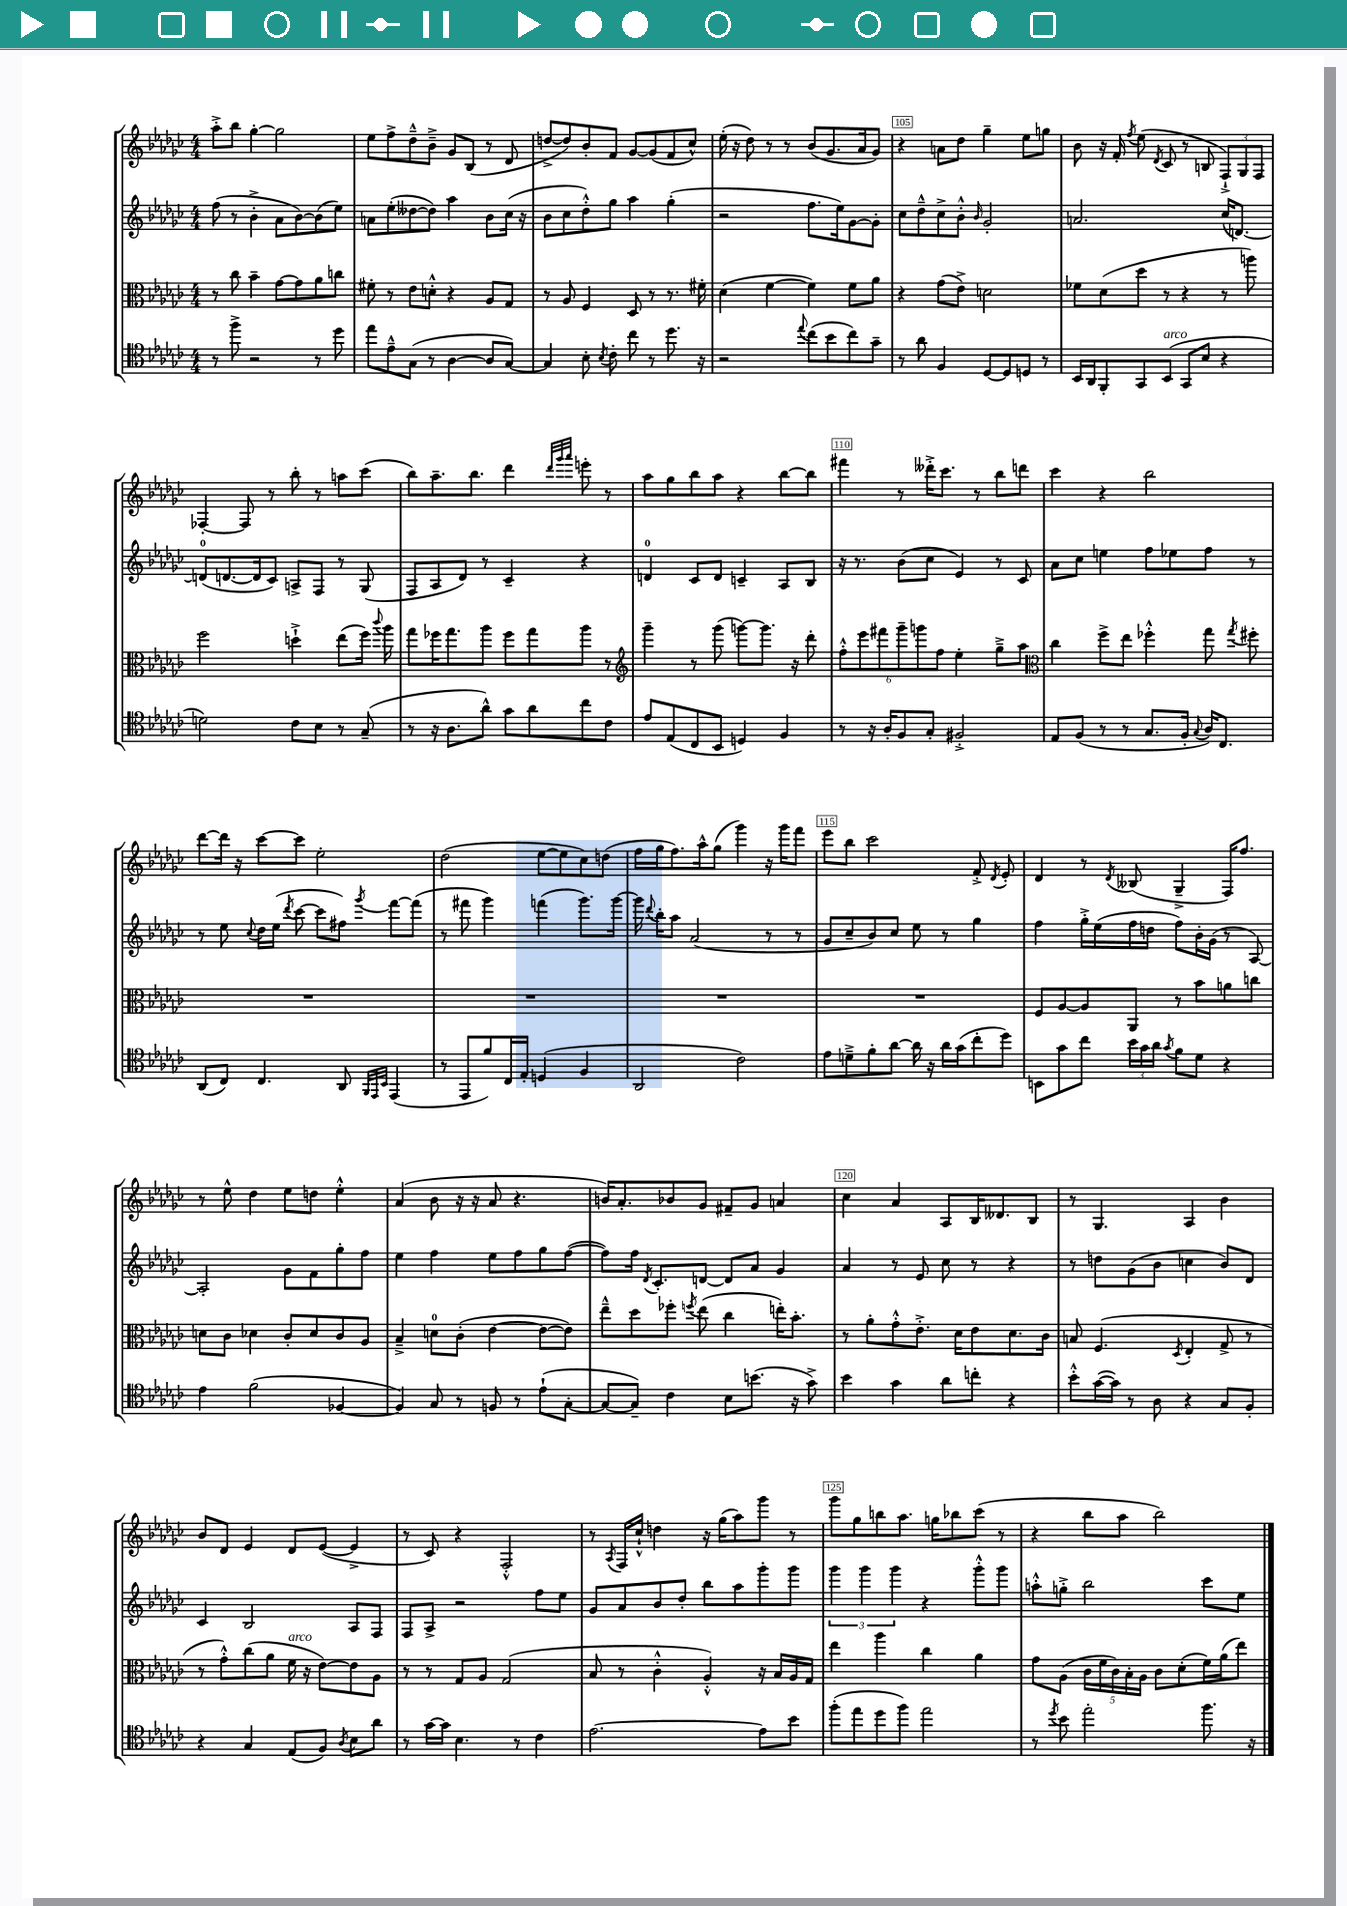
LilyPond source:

<<
\new StaffGroup <<
\new Staff = "s0" {
    \clef treble \key ges \major \numericTimeSignature \time 4/4
    \autoBeamOff aes''8[-.-> bes''8] ges''4~-. ges''2 |
    ees''8[ f''8-> des''8---^ bes'8]---> ges'8[ bes8]( r8 des'8 |
    d''8[~-> d''8) bes'8-. f'8] ges'8[~ ges'8( f'8 ces''8]-^) |
    ees''16-.( r16 des''8) r8 r8 bes'8[( ges'8. aes'16 ges'8]) |
    r4 a'8[ des''8] ges''4-- ees''8[ g''8] |
    bes'8 r16 f'16-. \acciaccatura { f''8 } ees''8( \acciaccatura { des'8 } ces'8 r8 b8 \tuplet 3/2 { f8[-!->) ges8 f8] } |
    fes4~-. fes8 r8 bes''8-. r8 a''8[ ces'''8]( |
    bes''8[) aes''8.-- bes''8.] des'''4 \grace { des'''32[ ges'''32 aes'''32] } e'''8-. r8 |
    aes''8[ ges''8 bes''8 aes''8] r4 bes''8[~ bes''8] |
    fis'''4 r8 deses'''16[-.-> ces'''8.] r8 bes''8[ d'''8] |
    ces'''4 r4 bes''2 |
    des'''8[~ des'''16] r16 ces'''8[~ ces'''8] ees''2-. |
    des''2( ees''8[~ ees''8 ces''8) d''8]( |
    f''16[ ges''16 f''8.) aes''16-^ ges''8]( ges'''4) r16 ges'''16[ f'''8] |
    ees'''8[ bes''8] ces'''2 f'8-.-> \acciaccatura { des'8 } ees'8-. |
    des'4 r8 \acciaccatura { des'8 } beses8( ges4---> f16[) f''8.] |
    r8 ees''8-^ des''4 ees''8[ d''8] ees''4-.-^ |
    aes'4( bes'8 r16 r16 aes'8 r4. |
    b'16[) aes'8.-. bes'8 ges'8] fis'8[-- ges'8] a'4 |
    ces''4 aes'4 aes8[ bes16 deses'8. bes8] |
    r8 ges4. aes4 bes'4 |
    bes'8[ des'8] ees'4 des'8[ ees'8]~( ees'4-> |
    r8 ces'8) r4 f2-.-^ |
    r8 \acciaccatura { aes8 } f16[ ces''16]-!-^ d''4 r16 ges''16[( aes''8) ges'''8] r8 |
    ges'''8[ ges''8 b''8 aes''8.] g''16[ bes''8 ces'''8]( r8 |
    r4 bes''8[ aes''8] bes''2) \bar "|." |
}
\new Staff = "s1" {
    \clef treble \key ges \major \numericTimeSignature \time 4/4
    \autoBeamOff f''8( r8 bes'4-.-> aes'8[ bes'8~) bes'8( ees''8]) |
    a'8[ ees''8-.( deses''8~ deses''8]) aes''4 bes'8[ ces''16]( r16 |
    bes'8[ ces''8 des''8-.-^) ges''8] aes''4 ges''4-.( |
    r2 f''8.[ ees''16) ges'8~ ges'8]-. |
    ces''8[ des''8---^ ces''8-> bes'8]-.-^ \grace { bes'16 } ges'2-. |
    a'2. ces''16[( d'8.]~) |
    d'8[-0( d'8.~ d'16 ces'8]) a8[-> f8] r8 ges8( |
    f8[ aes8 des'8]) r8 ces'4-- r4 |
    d'4-0 ces'8[ d'8] c'4-- aes8[ bes8] |
    r16 r8. bes'8[( ces''8] ees'4) r8 ces'8 |
    aes'8[ ces''8] e''4 f''8[ ees''8 f''8] r8 |
    r8 ees''8 \appoggiatura { ces''8 } des''16[ ees''16]( \acciaccatura { des'''8 } ces'''8~ ces'''8[ fis''8]) \acciaccatura { ges'''8 } f'''8[~ f'''8]( |
    r8 fis'''8 ges'''4) f'''4( ges'''8.[) ges'''16]~ |
    ges'''16 \appoggiatura { des'''8 } bes''16[-. aes''8] aes'2( r8 r8 |
    ges'8[ ces''8-- bes'8) ces''8] ees''8 r8 ges''4 |
    f''4 ges''16[-.-> ees''16( f''16 d''16] f''8[) bes'16-. ges'16]( r8 aes8~) |
    aes2-. ges'8[ f'8 ges''8-. f''8] |
    ees''4 f''4 ees''8[ f''8 ges''8 f''8]~( |
    f''8[) f''16] \acciaccatura { des'8 } ces'8.[-. d'8]~ d'8[ aes'8] ges'4 |
    aes'4 r8 ees'8 ces''8 r8 r4 |
    r8 d''8[ ges'8( bes'8] c''4 bes'8[) des'8] |
    ces'4 bes2 aes8[ f8] |
    f8[ aes8]-> r2 f''8[ ees''8] |
    ges'8[ aes'8 bes'8 des''8]-. bes''8[ aes''8 ges'''8-. ges'''8] |
    \tuplet 3/2 { ges'''4 ges'''4 ges'''4 } r4 ges'''8[-.-^ ges'''8] |
    a''8[-.-^ g''8]-.-> bes''2 ces'''8[ ees''8] \bar "|." |
}
\new Staff = "s2" {
    \clef alto \key ges \major \numericTimeSignature \time 4/4
    \autoBeamOff r8 ces''8 bes'4-- ges'8[~ ges'8 aes'8 c''8] |
    fis'8-. r8 ees'8[ d'8]-.-^ r4 aes8[ ges8] |
    r8 aes8 f4 des8 r8 r8. fis'16-. |
    des'4( f'4~ f'4) f'8[ aes'8] |
    r4 ges'8[( ees'8]->) d'2 |
    fes'8[ des'8( des''8] r8 r4 r8 a''8) |
    f''2 d''4-!-> ees''8[( f''16]) \appoggiatura { ces'''8 } aes''16 |
    ges''8[ fes''16 ges''8. aes''8] fes''8[ ges''8 aes''8] r8 |
    \clef treble ges'''4-- r8 ges'''8( g'''8[~) g'''8.] r16 des'''8-. |
    \tuplet 6/4 { f''8[-.-^ ees'''8 fis'''8 ges'''8-- g'''8 f''8] } ees''4-. ges''8[---> aes''8] |
    \clef alto ces''4 f''8[-> ees''8] fes''4-.-^ ges''8 \acciaccatura { ges''8 } fis''8-. |
    R1 |
    R1 |
    R1 |
    R1 |
    f8[ aes8~ aes8 aes,8] r8 bes'8[ a'8 c''8] |
    d'8[ ces'8] des'4 ces'8[-. des'8 ces'8 aes8] |
    bes4---> d'8[-0 ces'8]-.( ees'4~ ees'8[~ ees'8]) |
    ees''8[---^ des''8 fes''8]-. \acciaccatura { f''8 } ees''8( ces''4 e''16[-.) bes'8.]-. |
    r8 aes'8[-. ges'8-.-^ ees'8.]-.-> des'16[ ees'8 des'8. ces'16] |
    b8 f4.( \acciaccatura { des8 } ees4-. ges8-> r8 |
    r8 ges'8[-.-^) ces''8( aes'8] f'16^\markup { \italic "arco" } r16 ees'8[~) ees'8 aes8] |
    r8 r8 ges8[ aes8] ges2( |
    bes8 r8 ces'4-.-^ aes4-.-^) r16 bes16[ aes16 ges16] |
    ees''4 aes''4 ces''4 aes'4 |
    ges'8[ aes8]( \tuplet 5/4 { ces'16[ f'16 ces'16) bes16-. aes16] } ces'8[ des'8-.( f'16) aes'16( ees''8]) \bar "|." |
}
\new Staff = "s3" {
    \clef tenor \key ges \major \numericTimeSignature \time 4/4
    \autoBeamOff r8 f''8-> r2 r8 des''8 |
    ees''8[ ees'8---^ ges8]( r8 aes4~ aes8[ ges8]~) |
    ges4 bes8-. \acciaccatura { bes8 } ces'8-. ces''8 r8 des''8. r16 |
    r2 \appoggiatura { ees''8 } ces''8[( bes'8 ces''8) ges'8]-- |
    r8 aes'8 f4 des8[~ des8 d8] r8 |
    bes,16[ aes,16 f,8-. ges,8 bes,8]^\markup { \italic "arco" }( ges,8[ bes8] r4 |
    d'2) ces'8[ bes8] r8 ges8--( |
    r8 r16 aes8.[ aes'8]-^) ges'8[ aes'8 ces''8 ces'8] |
    ees'8[ ees8( ces8 bes,8] d4) f4 |
    r8 r16 aes16[-. f8 ges8]-. fis2-.-> |
    ees8[ f8]( r8 r8 ges8.[ f16]-. \appoggiatura { ges8 } aes16[) ces8.] |
    aes,8[( ces8]) ces4. aes,8 \grace { f,32[ ees,32 bes,32] } ees,4( |
    r8 ees,8[ f'8) ces16 ees16]-. d4( f4 |
    aes,2 ces'2) |
    ees'8[ d'8---> f'8-. aes'8]~ aes'16 r16 aes'16[ ges'16( ces''8-. des''8]) |
    b,8[ ges'8 ces''8] \tuplet 3/2 { bes'16[ ges'16 aes'16] } \acciaccatura { ges'8 } f'8[ des'8] r4 |
    ees'4 f'2( fes4~ |
    fes4) ges8 r8 f8 r8 ees'8[-!( ges8]~-. |
    ges8[~ ges8]--) ces'4 bes8[ b'8.]( r16 ges'8->) |
    bes'4 ges'4 aes'8[ c''8]-. r4 |
    bes'8[-.-^ ges'16~( ges'16]) r8 aes8 r4 ges8[ f8]-. |
    r4 ges4 ees8[( f8]) \acciaccatura { aes8 } bes8[ aes'8] |
    r8 ges'16[~ ges'16] bes4. r8 ces'4 |
    ees'2.~ ees'8[ bes'8] |
    f''8[-.( ees''8 des''8 f''8]) ees''2 |
    r8 \acciaccatura { des''8 } bes'8 ees''2-. f''8. r16 \bar "|." |
}
>>
>>
